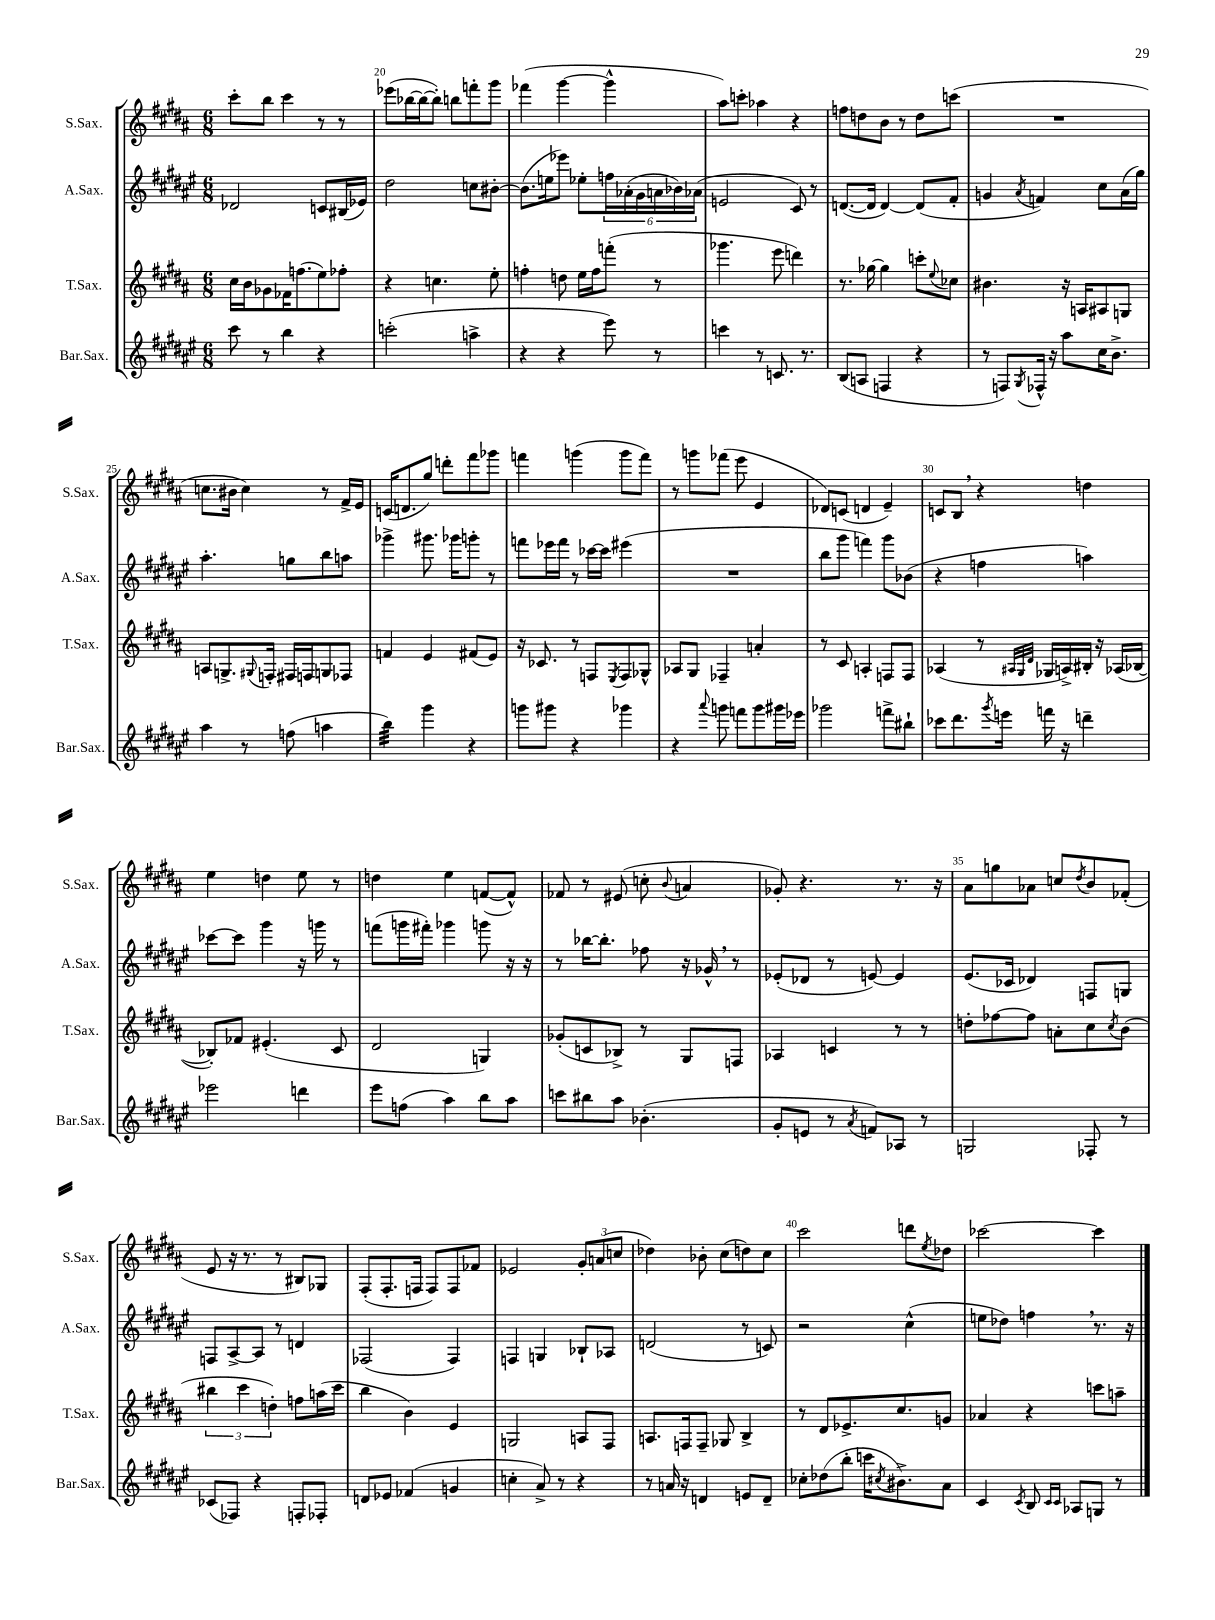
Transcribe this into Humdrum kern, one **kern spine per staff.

**kern	**kern	**kern	**kern
*staff4	*staff3	*staff2	*staff1
*clefG2	*clefG2	*clefG2	*clefG2
*k[f#c#g#d#a#e#]	*k[f#c#g#d#a#]	*k[f#c#g#d#a#e#]	*k[f#c#g#d#a#]
*M6/8	*M6/8	*M6/8	*M6/8
8ccc#\	16cc#\LL	2d-/	8ccc#'\L
.	16b\J	.	.
8r	8g-\	.	8bb\J
4bb\	16f-\K	.	4ccc#\
.	(8.ff\	.	.
4r	8ee\)	8c/L	8r
.	8ff-'\J	(16B#/L	8r
.	.	16e-/JJ)	.
=	=	=	=
(2ccc'\	4r	2dd#\	(8eee-\L
.	.	.	[16bb-\L
.	.	.	16bb-\_J
.	4.cc\	.	8bb-'\]J)
.	.	.	8bb\L
4aa^\	.	8cc\L	8fff'\
.	8ee'\	[8b#'\J	8ggg#\J
=	=	=	=
4r	4ff'\	(8.b#\]L	(4fff-\
.	.	16ee\k	.
4r	8dd\	8eee-\J)	[4ggg#\
.	16ee\LL	8ee-'\L	.
.	16ff\J	.	.
8eee#\)	(8fff'\J	24ff\L	4ggg#^^\]
.	.	(24a-'\	.
.	.	24g#\	.
8r	8r	24a\	.
.	.	24b-\)	.
.	.	(24a-\JJ	.
=	=	=	=
4ccc\	4.ggg-\	2e/	8aa#\L)
.	.	.	8ccc'\J
8r	.	.	4aa-\
8.c/	8eee\	.	.
.	4ddd\)	8c#/)	4r
8.r	.	.	.
.	.	8r	.
=	=	=	=
(8B/L	8.r	([8.d/L	8ff\L
8A/J	.	.	8dd\
.	[16gg-\	16d/]Jk	.
4F/	4gg-\]	[4d/)	8b\J
.	.	.	8r
4r	8ccc'\L	(8d/]L	8dd\L
.	8qqee/	.	.
.	8cc-\J	8f#'/J	(8ccc\J
=	=	=	=
8r	4.b#\	4g/	2.r
8F/L)	.	.	.
8qG#/	.	8qa#/	.
16F-^^/Jk	.	4f/)	.
16r	.	.	.
8aa#\L	16r	.	.
.	16A/LK	.	.
16cc#\K	8A#/	8cc#\L	.
8.b^\J	.	.	.
.	8G/J	(16a#\L	.
.	.	16gg#\JJ)	.
=	=	=	=
4aa#\	8A/L	4.aa#'\	8.cc\L
.	8.G^/	.	.
.	.	.	16b#\Jk
8r	.	.	4cc\)
.	8qqG#/	.	.
.	16F'/Jk	.	.
(8ff\	16F#/LL	8gg\L	.
.	16F/J	.	.
4aa\	8G/	8bb\	8r
.	8F-/J	8aa\J	16f#^/LL
.	.	.	16e/JJ
=	=	=	=
4bb\)	4f/	4ggg-^\	(16c/LK
.	.	.	8.d/
4ggg#\	4e/	8.ggg#\	8gg#/J)
.	.	.	8ddd'\L
.	.	16ggg-\LK	.
4r	(8f#/L	8ggg'\J	8fff#\
.	8e/J)	8r	8ggg-\J
=	=	=	=
8ggg\L	16r	8fff\L	4fff\
.	8.c-/	.	.
8ggg#\J	.	16eee-\L	.
.	.	16fff\JJ	.
4r	8r	8r	(4ggg\
.	8F/L	[16ccc-\LL	.
.	.	16ccc-\]JJ	.
.	8qE/	.	.
4ggg-\	8F/	(4eee#\	8ggg\L
.	8G-^^/J	.	8fff\J)
=	=	=	=
4r	8A-/L	2.r	8r
.	8G#/J	.	8ggg\L
8qqaaa#/	.	.	.
8ggg\	4F-~/	.	(8fff-\J
8fff\L	.	.	8eee\
8ggg\	4a'/	.	4e/
16ggg#\L	.	.	.
16eee-\JJ	.	.	.
=	=	=	=
2ggg-\	8r	8bb\L	8d-/L)
.	8c#/	8ggg#\J	(8c/J
.	4A'/	4fff\)	4d/
8fff^\L	8F/L	8ggg#\L	4e~/)
8bb#`\J	8F/J	(8b-\J	.
=	=	=	=
8ccc-\L	(4A-/	4r	8c/L
8.ddd#\	.	.	8B/J
.	8r	4ff\	4r
8qggg#/	.	.	.
16eee\Jk	.	.	.
.	32qqA#/LLL	.	.
.	32qqG#/	.	.
.	32qqd#/JJJ	.	.
16fff\	16G-/LL	.	.
16r	16A^/)	.	.
4ddd~\	16B#'/JJ	4aa\)	4dd\
.	16r	.	.
.	(16A-/LL	.	.
.	[16B-/JJ	.	.
=	=	=	=
2eee-\	8B-'/]L)	[8ccc-\L	4ee\
.	8f-/J	8ccc-\]J	.
.	(4.e#'/	4ggg#\	4dd\
4ddd\	.	16r	8ee\
.	.	16ggg\	.
.	8c#/	8r	8r
=	=	=	=
8eee#\L	2d#/	(8fff\L	4dd\
(8ff\J	.	16ggg\L	.
.	.	16fff#'\JJ)	.
4aa#\)	.	4ggg-\	4ee\
8bb\L	4G/)	8ggg\	([8f/L
8aa#\J	.	16r	8f^^/]J)
.	.	16r	.
=	=	=	=
8ccc\L	(8g-'/L	8r	8f-/
8bb#\	8c/	[16bb-\LK	8r
.	.	8.bb-'\]J	.
8aa#\J	8B-^/J)	.	(8e#/
(4.b-'\	8r	8ff-\	8cc'\
.	.	.	8qqb/
.	8G#/L	16r	4a/
.	.	16g-^^/	.
.	8F/J	8r	.
=	=	=	=
8g#'/L	4A-/	(8e-'/L	8g-'/)
8e/J	.	8d-/J	4.r
8r	4c/	8r	.
8qa#/	.	.	.
8f/L)	.	[8e/)	.
8A-/J	8r	4e/]	8.r
8r	8r	.	.
.	.	.	16r
=	=	=	=
2G/	8dd'\L	(8.e#/L	8a#\L
.	[8ff-\	.	8gg\
.	.	16c-/Jk	.
.	8ff-\]J	4d-/)	8a-\J
.	8a'\L	.	8cc/L
.	.	.	8qdd#/
8F-'/	8cc#\	8F/L	8b/
.	8qcc#/	.	.
8r	(8b\J	8G/J	(8f-'/J
=	=	=	=
(8c-/L	6bb#\	8F/L	8e/
8F-/J)	.	[8A#^/	16r
.	6ccc#\	.	.
.	.	.	8.r
4r	.	8A#/]J	.
.	6dd'\)	.	.
.	.	8r	8r
8F'/L	8ff\L	4d/	8B#/L)
8F-'/J	(16aa\L	.	8G-/J
.	16ccc#\JJ	.	.
=	=	=	=
8d/L	4bb\	(2F-/	(8F#'/L
8e-/J	.	.	8.F#'/
(4f-/	4b\)	.	.
.	.	.	16F/Jk
.	.	.	8F/L)
4g/	4e/	4F-/)	8F/
.	.	.	8f-/J
=	=	=	=
4cc'\	2G/	4F/	2e-/
8a#^/)	.	4G/	.
8r	.	.	.
4r	8A/L	8B-`/L	12g#'/L
.	.	.	(12a/
.	8F#/J	8A-/J	.
.	.	.	12cc/J
=	=	=	=
8r	8.A/L	(2d/	4dd-\)
16a/	.	.	.
16r	16F/k	.	.
4d/	8F~/J	.	8b-'\
.	8G-/	.	(8cc#\L
8e/L	4B^/	8r	8dd\)
8d~/J	.	8c/)	8cc#\J
=	=	=	=
8cc-'\L	8r	2r	2ccc#\
(8dd-\	8d#/L	.	.
8bb'\J	8.e-^/	.	.
16ccc\LK	.	.	.
8qcc#/	.	.	.
8.b#^\)	8.cc#/	.	.
.	.	(4cc#^^\	8ddd\L
.	.	.	8qee/
8a#\J	8g/J	.	8dd-\J
=	=	=	=
4c#/	4a-/	8ee\L	[2ccc-\
.	.	8dd-\J)	.
8qc#/	.	.	.
8B/	4r	4ff\	.
16qqc#/LL	.	.	.
16qqc#/JJ	.	.	.
8A-/L	.	.	.
8G/J	8ccc\L	8.r	4ccc-\]
8r	8aa~\J	.	.
.	.	16r	.
==	==	==	==
*-	*-	*-	*-
